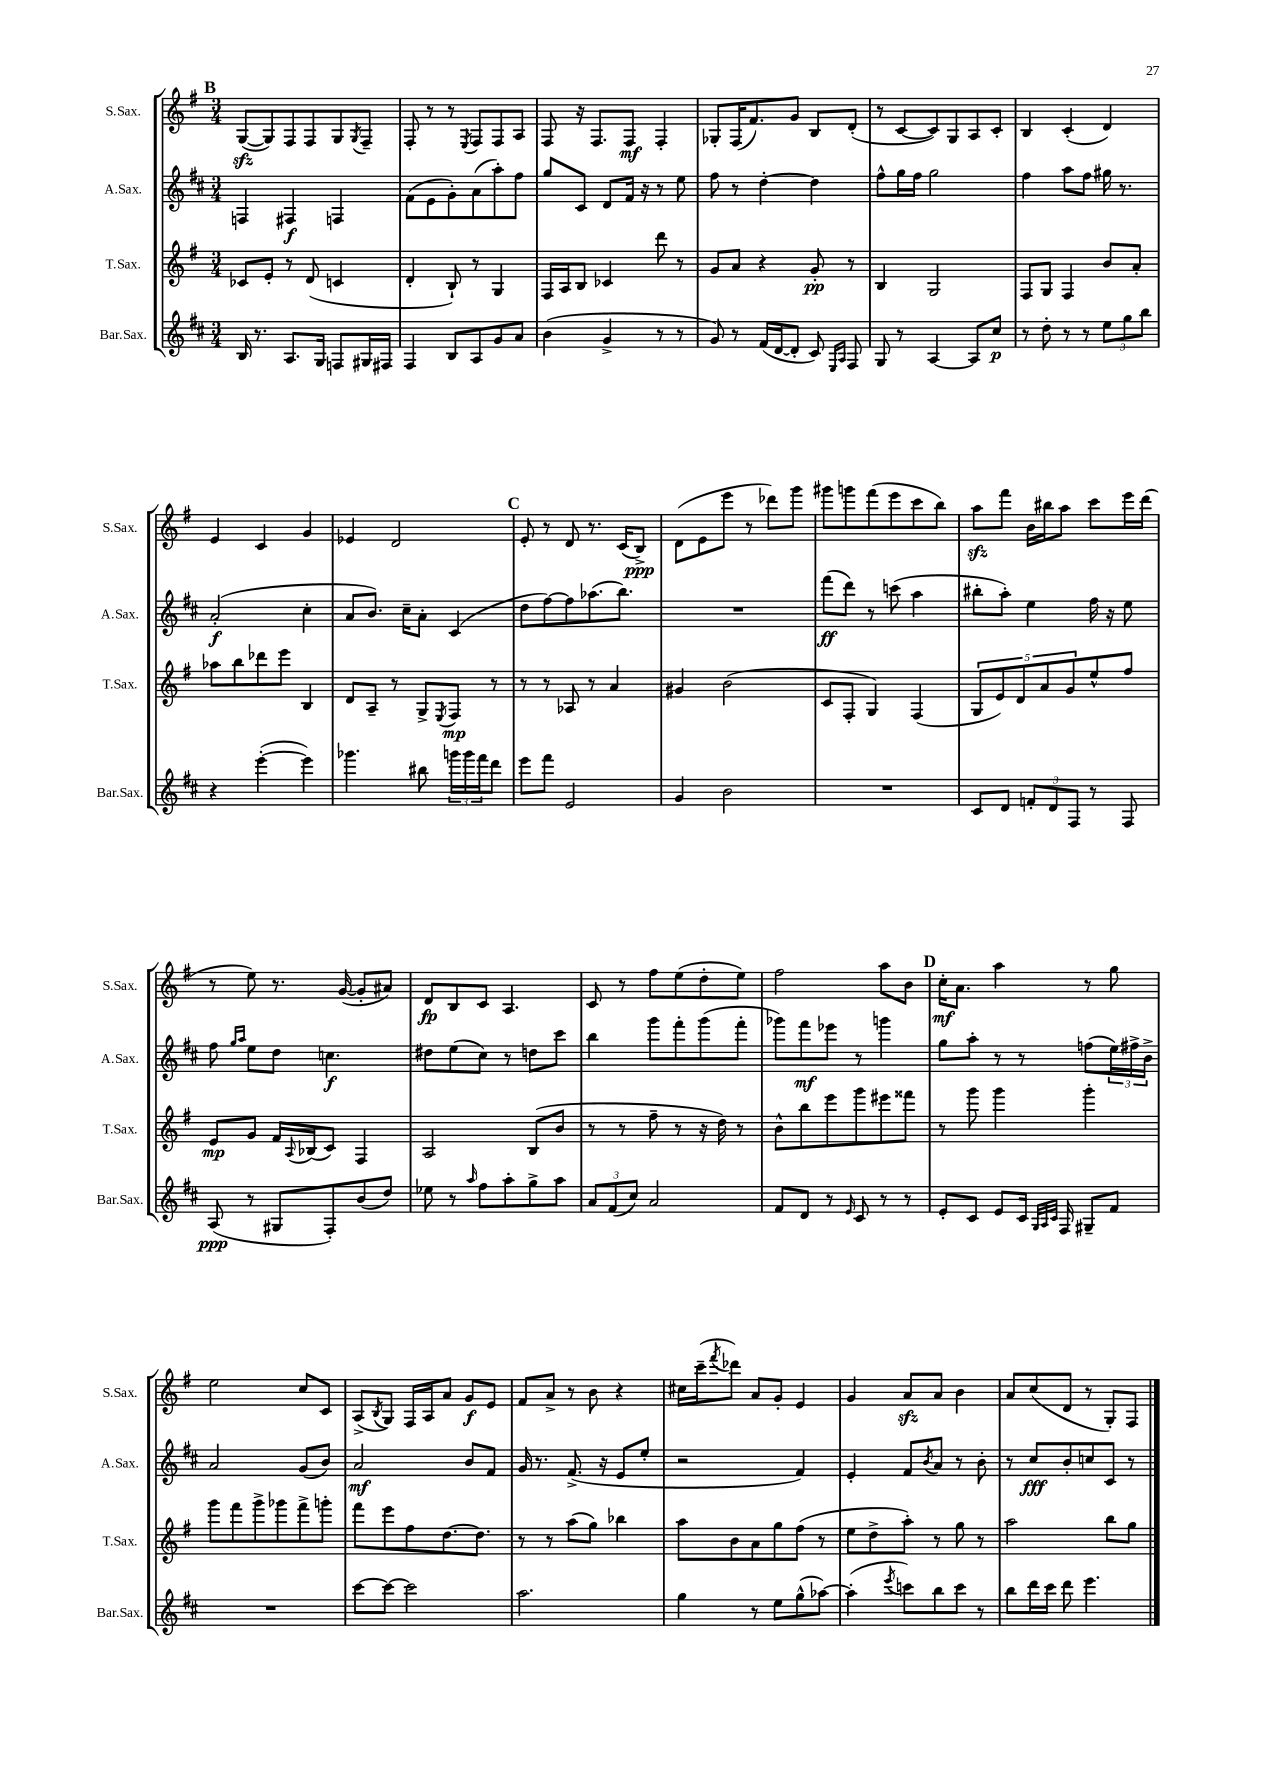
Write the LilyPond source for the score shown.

<<
\new StaffGroup <<
\new Staff = "s0" \with { instrumentName = "S.Sax." shortInstrumentName = "S.Sax." } {
    \clef treble \key g \major \numericTimeSignature \time 3/4
    \mark \markup { \bold "B" } g8~\sfz( g8) fis8 fis8 g8 \acciaccatura { g8 } fis8-- |
    fis8-. r8 r8 \acciaccatura { e8 } fis8 fis8 a8 |
    fis8 r16 fis8. fis8\mf fis4-. |
    ges8-. fis16( fis'8.) g'8 b8 d'8-.( |
    r8 c'8~ c'8) g8 a8 c'8-. |
    b4 c'4-.( d'4) |
    e'4 c'4 g'4 |
    ees'4 d'2 |
    \mark \markup { \bold "C" } e'8-. r8 d'8 r8. c'16( b8->\ppp) |
    d'8( e'8 e'''8 r8 des'''8) g'''8 |
    gis'''8 g'''8 fis'''8( e'''8 c'''8 b''8) |
    a''8\sfz fis'''8 b'16 bis''16 a''8 c'''8 e'''16 d'''16( |
    r8 e''8) r8. g'16~( g'8-. ais'8) |
    d'8\fp b8 c'8 a4. |
    c'8 r8 fis''8 e''8( d''8-. e''8) |
    fis''2 a''8 b'8 |
    \mark \markup { \bold "D" } c''16-.\mf a'8. a''4 r8 g''8 |
    e''2 c''8 c'8 |
    a8->( \acciaccatura { b8 } g8) fis16 a16 a'8 g'8\f e'8 |
    fis'8 a'8-> r8 b'8 r4 |
    cis''16 c'''16--( \acciaccatura { fis'''8 } des'''8) a'8 g'8-. e'4 |
    g'4 a'8\sfz a'8 b'4 |
    a'8 c''8( d'8 r8 g8-.) fis8 \bar "|." |
}
\new Staff = "s1" \with { instrumentName = "A.Sax." shortInstrumentName = "A.Sax." } {
    \clef treble \key d \major \numericTimeSignature \time 3/4
    \mark \markup { \bold "B" } f4 fis4\f f4 |
    fis'8( e'8 g'8-.) a'8( a''8-.) fis''8 |
    g''8 cis'8 d'8 fis'16 r16 r8 e''8 |
    fis''8 r8 d''4~-. d''4 |
    fis''8-^ g''16 fis''16 g''2 |
    fis''4 a''8 fis''8 gis''16 r8. |
    a'2-.\f( cis''4-. |
    a'8 b'8.) cis''16-- a'8-. cis'4( |
    \mark \markup { \bold "C" } d''8 fis''8~) fis''8 aes''8.( b''8.) |
    R2. |
    fis'''8\ff( d'''8) r8 c'''8( a''4 |
    bis''8-. a''8-.) e''4 fis''16 r16 e''8 |
    fis''8 \grace { g''16 a''16 } e''8 d''8 c''4.\f |
    dis''8 e''8( cis''8) r8 d''8 cis'''8 |
    b''4 g'''8 fis'''8-. g'''8( fis'''8-. |
    ges'''8) fis'''8\mf ees'''8 r8 g'''4 |
    \mark \markup { \bold "D" } g''8 a''8-. r8 r8 f''8( \tuplet 3/2 { e''16) fis''16-> b'16-> } |
    a'2 g'8( b'8) |
    a'2\mf b'8 fis'8 |
    g'16 r8. fis'8.->( r16 e'8 e''8-. |
    r2 fis'4) |
    e'4-. fis'8 \acciaccatura { b'8 } a'8 r8 b'8-. |
    r8 cis''8\fff b'8-. c''8 cis'8 r8 \bar "|." |
}
\new Staff = "s2" \with { instrumentName = "T.Sax." shortInstrumentName = "T.Sax." } {
    \clef treble \key g \major \numericTimeSignature \time 3/4
    \mark \markup { \bold "B" } ces'8 e'8-. r8 d'8( c'4 |
    d'4-. b8-!) r8 g4 |
    fis16 a16 b8 ces'4 d'''8 r8 |
    g'8 a'8 r4 g'8-.\pp r8 |
    b4 g2 |
    fis8 g8 fis4 b'8 a'8-. |
    aes''8 b''8 des'''8 e'''8 b4 |
    d'8 a8-- r8 g8-> \acciaccatura { e8 } fis8\mp r8 |
    \mark \markup { \bold "C" } r8 r8 aes8 r8 a'4 |
    gis'4 b'2( |
    c'8 fis8-. g4) fis4( |
    \tuplet 5/4 { g8 e'8) d'8 a'8 g'8 } e''8-^ fis''8 |
    e'8\mp g'8 fis'16 \appoggiatura { a8 } bes16( c'8) fis4 |
    a2 b8( b'8 |
    r8 r8 fis''8-- r8 r16 d''16) r8 |
    b'8-^ b''8 e'''8 g'''8 eis'''8 fisis'''8 |
    \mark \markup { \bold "D" } r8 g'''8 g'''4 g'''4-. |
    g'''8 fis'''8 g'''8-> ges'''8 fis'''8-> g'''8-. |
    fis'''8 e'''8 fis''8 d''8.~ d''8. |
    r8 r8 a''8( g''8) bes''4 |
    a''8 b'8 a'8 g''8 fis''8( r8 |
    e''8 d''8-> a''8-.) r8 g''8 r8 |
    a''2 b''8 g''8 \bar "|." |
}
\new Staff = "s3" \with { instrumentName = "Bar.Sax." shortInstrumentName = "Bar.Sax." } {
    \clef treble \key d \major \numericTimeSignature \time 3/4
    \mark \markup { \bold "B" } b16 r8. a8. g16 f8 gis16 fis16 |
    fis4 b8 a8 g'8 a'8 |
    b'4( g'4-> r8 r8 |
    g'8) r8 fis'16( d'16~ d'8-. cis'8) \grace { e16 a16 } fis8 |
    g8 r8 a4~ a8 cis''8\p |
    r8 d''8-. r8 r8 \tuplet 3/2 { e''8 g''8 b''8 } |
    r4 e'''4~-.( e'''4) |
    ges'''4. bis''8 \tuplet 3/2 { g'''16 g'''16 fis'''16 } d'''8 |
    \mark \markup { \bold "C" } e'''8 fis'''8 e'2 |
    g'4 b'2 |
    R2. |
    cis'8 d'8 \tuplet 3/2 { f'8-. d'8 fis8 } r8 fis8 |
    a8\ppp( r8 gis8 fis8-.) b'8( d''8) |
    ees''8 r8 \grace { a''16 } fis''8 a''8-. g''8-> a''8 |
    \tuplet 3/2 { a'8 fis'8( cis''8) } a'2 |
    fis'8 d'8 r8 \grace { e'16 } cis'8 r8 r8 |
    \mark \markup { \bold "D" } e'8-. cis'8 e'8 cis'16 \grace { g32 a32 cis'32 } fis16 gis8-- fis'8 |
    R2. |
    cis'''8~ cis'''8~ cis'''2 |
    a''2. |
    g''4 r8 e''8 g''8-^( aes''8~) |
    aes''4-.( \acciaccatura { e'''8 } c'''8) b''8 c'''8 r8 |
    b''8 d'''16 cis'''16 d'''8 e'''4. \bar "|." |
}
>>
>>
\layout { \context { \Score \remove "Bar_number_engraver" } }
